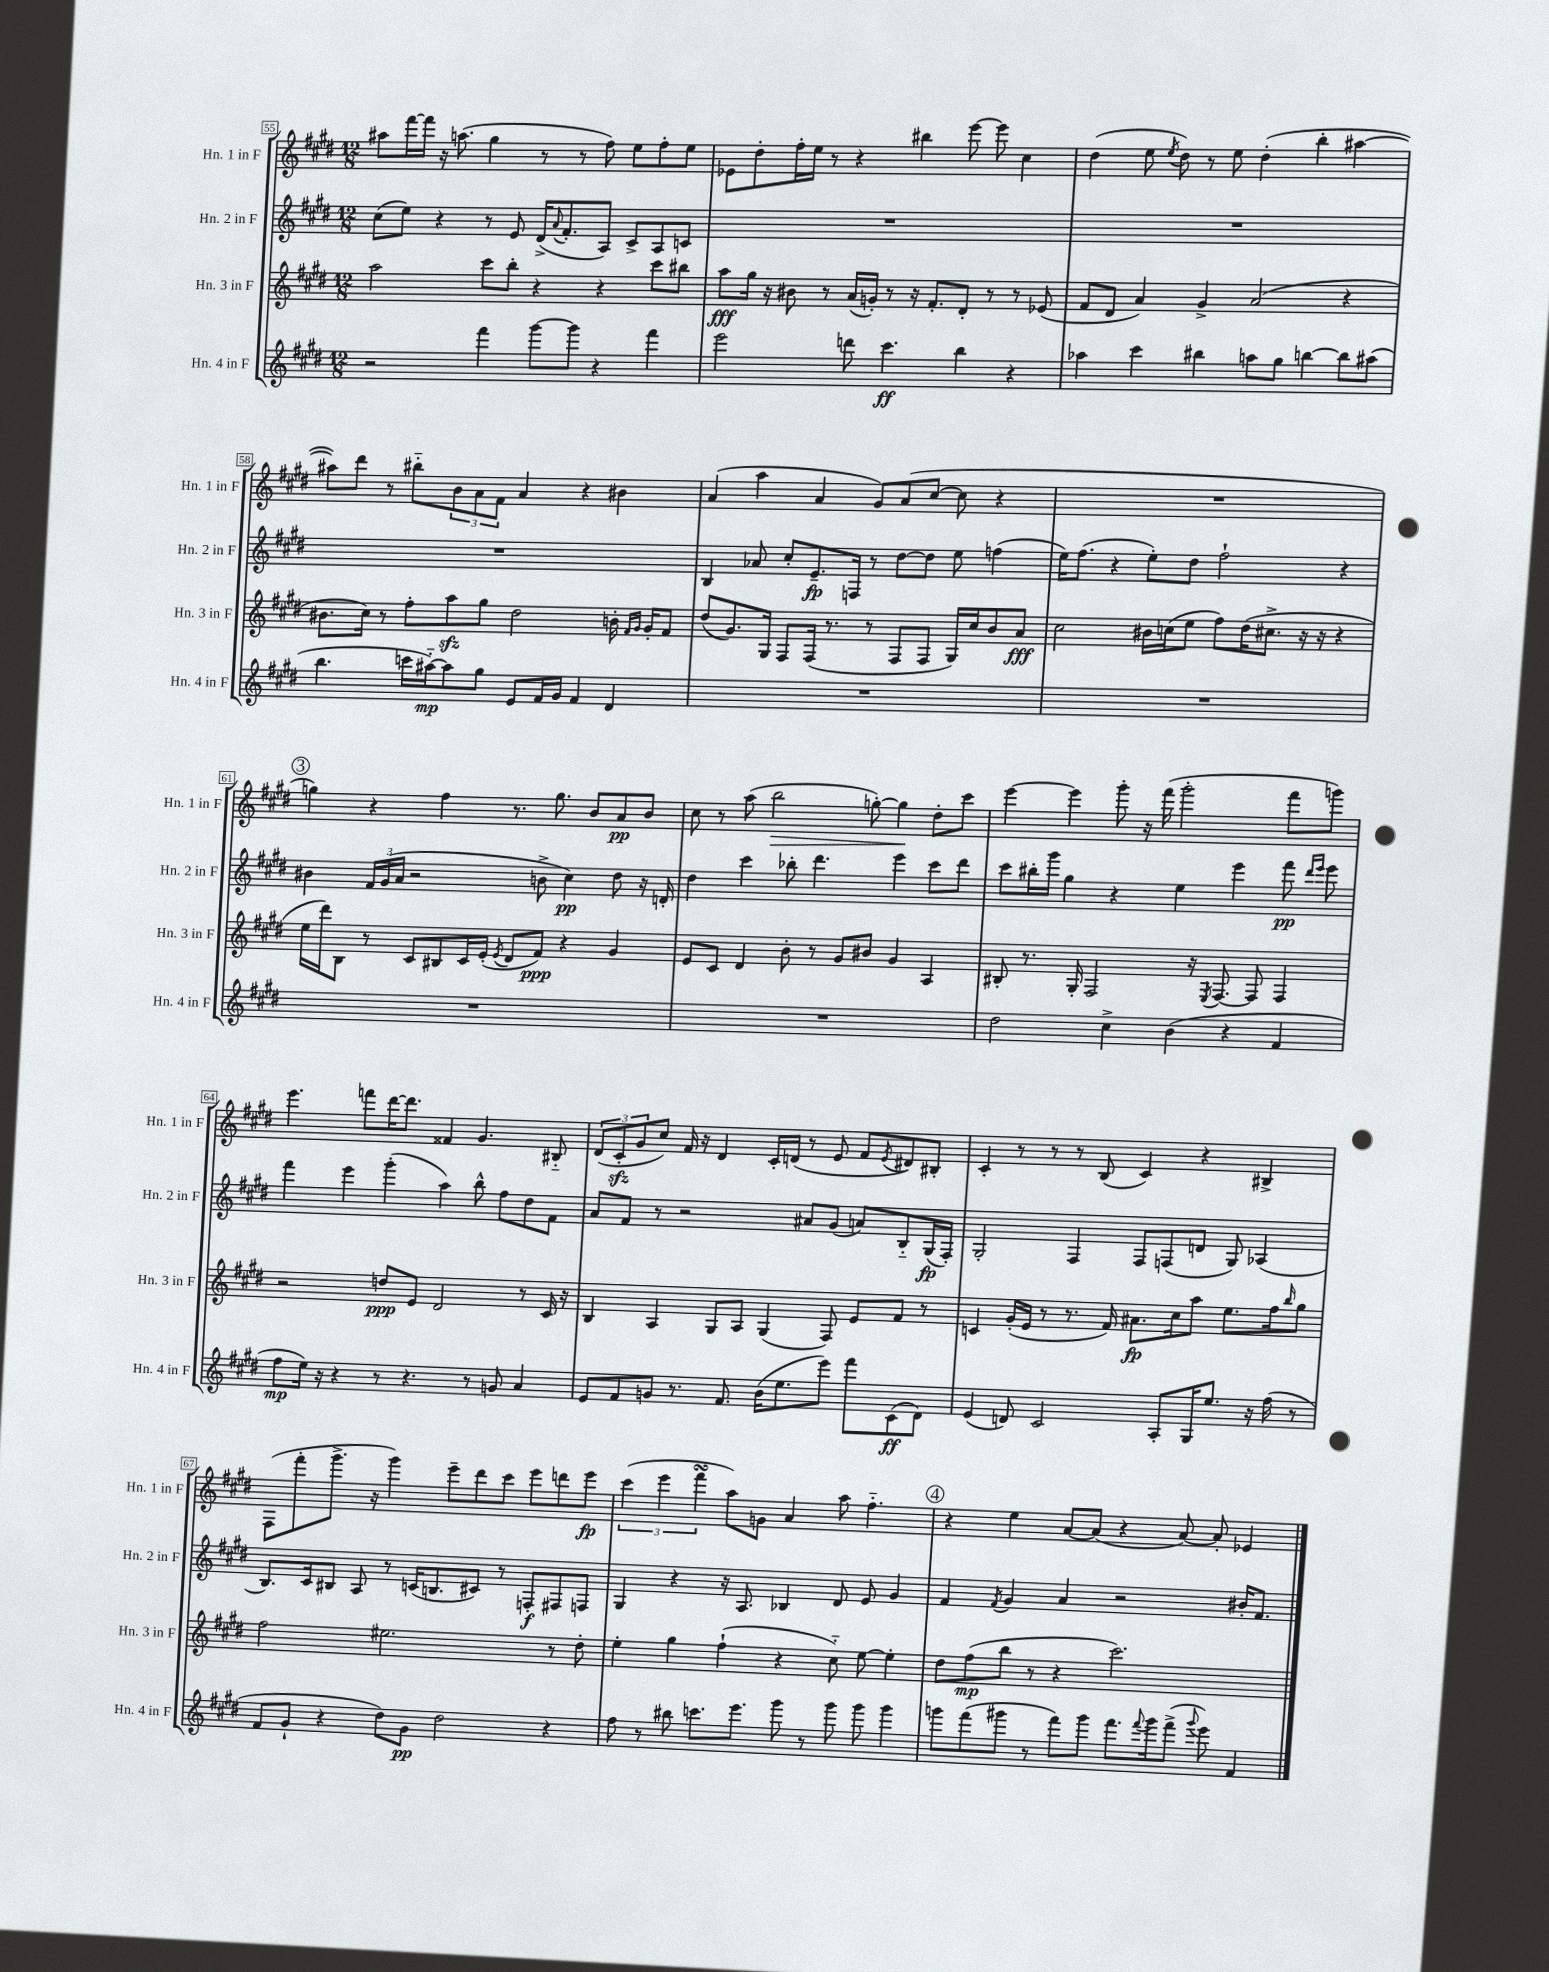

**kern	**kern	**kern	**kern
*staff4	*staff3	*staff2	*staff1
*clefG2	*clefG2	*clefG2	*clefG2
*k[f#c#g#d#]	*k[f#c#g#d#]	*k[f#c#g#d#]	*k[f#c#g#d#]
*M12/8	*M12/8	*M12/8	*M12/8
2r	2aa	(8cc#	8aa#
.	.	8ee)	[16fff#
.	.	.	16fff#]
.	.	4r	16r
.	.	.	(8.aa
4fff#	8ccc#	8r	4gg#
.	8bb'	8e	.
[8ggg#	4r	(16d#^	8r
.	.	8qqa	.
.	.	8.f#'	.
8ggg#]	.	.	8r
4r	4r	8A)	8ff#)
.	.	8c#^	8ee
4fff#	8ccc#	8A	8ff#'
.	8bb#	8c	8ee
=	=	=	=
2eee	8aa	1.r	8e-
.	16gg#	.	8dd#'
.	16r	.	.
.	8b#	.	16ff#'
.	.	.	16ee
.	8r	.	8r
8ddd	(16a	.	4r
.	16g')	.	.
4.ccc#	8r	.	.
.	16r	.	4bb#
.	8.f#'	.	.
4bb	8d#'	.	[8eee
.	8r	.	8eee]
4r	8r	.	4cc#
.	(8e-	.	.
=	=	=	=
4aa-	8f#	1.r	(4dd#
.	8d#	.	.
4ccc#	4a)	.	8ee
.	.	.	8qee
.	.	.	8dd#)
4bb#	4g#^	.	8r
.	.	.	8ee
8aa	(2a	.	(4dd#'
8gg#	.	.	.
[4bb	.	.	4bb'
8bb]	4r	.	[4aa#
(8aa#	.	.	.
=	=	=	=
4.bb	8.b#	1.r	8aa#])
.	.	.	8ddd#
.	16cc#)	.	.
.	8r	.	8r
16ccc	8ff#'	.	8bb#'~
[16aa#'~)	.	.	.
8aa#]	8aa	.	12b
.	.	.	12a
8gg#	8gg#	.	.
.	.	.	12f#
8e	2dd#	.	4a
16f#	.	.	.
16g#	.	.	.
4f#	.	.	4r
4d#	16b'	.	4b#
.	16qqf#	.	.
.	16qqg#	.	.
.	16g#'	.	.
.	8f#	.	.
=	=	=	=
1.r	(8dd#	4B	(4a
.	8.g#)	.	.
.	.	8a-	4aa
.	16G#	.	.
.	8F#	8cc#'	.
.	(16F#	8.e~	4a
.	8.r	.	.
.	.	16F	.
.	8r	8r	8g#)
.	8F#	[8dd#	(8a
.	8F#	8dd#]	[8cc#
.	16G#)	8ee	8cc#]
.	16cc#	.	.
.	8b	(4ff	4r
.	8a	.	.
=	=	=	=
1.r	2cc#	16ee)	1.r
.	.	(8.ff#	.
.	.	4r	.
.	16b#	8ee')	.
.	(16cc	.	.
.	8ee	8dd#	.
.	8ff#)	2ff#`	.
.	(16dd#	.	.
.	8.cc#^	.	.
.	16r	.	.
.	16r	.	.
.	4r	4r	.
=	=	=	=
1.r	16ee	4b#	4gg)
.	16ddd#)	.	.
.	8B	.	.
.	8r	24f#	4r
.	.	(24g#	.
.	.	24a	.
.	8c#	2r	.
.	8B#	.	4ff#
.	16c#	.	.
.	(16e'	.	.
.	8qe	.	.
.	8d#	.	8.r
.	8f#)	8b^	.
.	.	.	8.gg
.	4r	4cc#)	.
.	.	.	8b
.	4g#	8dd#	8a
.	.	16r	8b
.	.	16d'	.
=	=	=	=
1.r	8e	4dd#	8cc#
.	8c#	.	8r
.	4d#	4ccc#	(8aa
.	.	.	2bb
.	8b'	8bb-'	.
.	8r	4.ddd#	.
.	8g#	.	.
.	8b#	.	[8gg')
.	4g#	4eee	4gg]
.	4A	8ccc#	8dd#'
.	.	8ddd#	8ccc#
=	=	=	=
2dd#	8B#'	8ccc#	[4eee
.	8.r	16bb#'	.
.	.	16ggg#	.
.	.	4gg#	4eee]
.	16G#'	.	.
.	2F#	.	.
4cc#^	.	4r	8ggg#'
.	.	.	16r
.	.	.	(16fff#
(4b	.	4ee	2ggg#'
.	16r	.	.
.	8qE	.	.
.	[8.F#	.	.
4r	.	4eee	.
.	8F#]	.	.
4f#	4F#	8fff#	8fff#
.	.	16qqddd#	.
.	.	16qqeee	.
.	.	8eee	8ggg)
=	=	=	=
8ff#	2r	4fff#	4.eee
16ee)	.	.	.
16r	.	.	.
4r	.	4eee	.
.	.	.	8fff
8r	8dd	(4ggg#'	[16ddd#
.	.	.	8.ddd#]
4.r	8e	.	.
.	2d#	4aa)	4f##
8r	.	8bb^^	4.g#
8g	.	8ff#	.
4a	8r	8dd#	.
.	16c#	8f#	8B#'~
.	16r	.	.
=	=	=	=
8e	4B	8a	(12d#
.	.	.	12c#'
8f#	.	8f#	.
.	.	.	12g#
8g	4A	8r	8cc#)
8.r	.	2r	16f#
.	.	.	16r
.	8G#	.	4d#
8.f#	.	.	.
.	8A	.	.
(16b	(4G#	.	16c#'
8.ee	.	.	(16d
.	.	8a#	8r
8eee)	8F#)	(8g#	8e
8fff#	8e	8a)	8f#
.	.	.	8qe
(8c#	8f#	8B'~	8d#)
8d#)	8r	(16G#	8B#'
.	.	16F#')	.
=	=	=	=
(4e	4c	2G#'	4c#'
8d)	(16g#'	.	8r
.	16e	.	.
2c#	8r	.	8r
.	8.r	4F#	8r
.	.	.	(8B
.	16f#)	.	.
.	8.a#	8F#	4c#)
8A'	.	(8F	.
.	16cc#	.	.
16G#	8aa	8d	4r
8.ee	.	.	.
.	8.ee	8G#)	.
16r	.	(4A-	4B#^
(16ff#	16ff#	.	.
.	16qqbb	.	.
8r	8gg#	.	.
=	=	=	=
8f#	2ff#	8.B)	(8F#
8g#`	.	.	8fff#'
.	.	16c#	.
4r	.	8B#	8.ggg#^
.	.	8A	.
.	.	.	16r
8dd#)	2.ee#	8r	4ggg#)
8g#	.	(16c	.
.	.	8.B	.
2dd#	.	.	8eee~
.	.	8c#)	8ddd#
.	.	8r	8ccc#
.	.	8F'	8eee
4r	8r	8F#	8ddd
.	8dd#'	8F	8eee
=	=	=	=
8ff#	4ee'	4G#	(6ccc#
8r	.	.	.
.	.	.	6eee
8bb#	4gg#	4r	.
.	.	.	6fff#
8.ccc	.	.	.
.	(4ff#`	16r	8aa)
8.eee	.	8.A	.
.	.	.	8g
8ggg#	4r	4B-	4a
8r	.	.	.
8ggg#	8cc#'~)	8d#	8aa
8ggg#	[8ee	8e	4.ff#'~
4ggg#	4ee']	4g#	.
=	=	=	=
8ggg	8dd#	4f#	4r
(8fff#	(8ff#	.	.
.	.	8qf#	.
8ggg#	8bb	4g#	4ee
8r	8r	.	.
8fff#)	4r	4a	[8a
8ggg#	.	.	(8a]
8.fff#	2.ccc#)	2r	4r
8qqfff#	.	.	.
16ggg#	.	.	.
(8fff#^	.	.	[8a)
8qqggg#	.	.	.
8eee)	.	.	8a']
4f#	.	16b#'	4e-
.	.	8.f#	.
==	==	==	==
*-	*-	*-	*-
